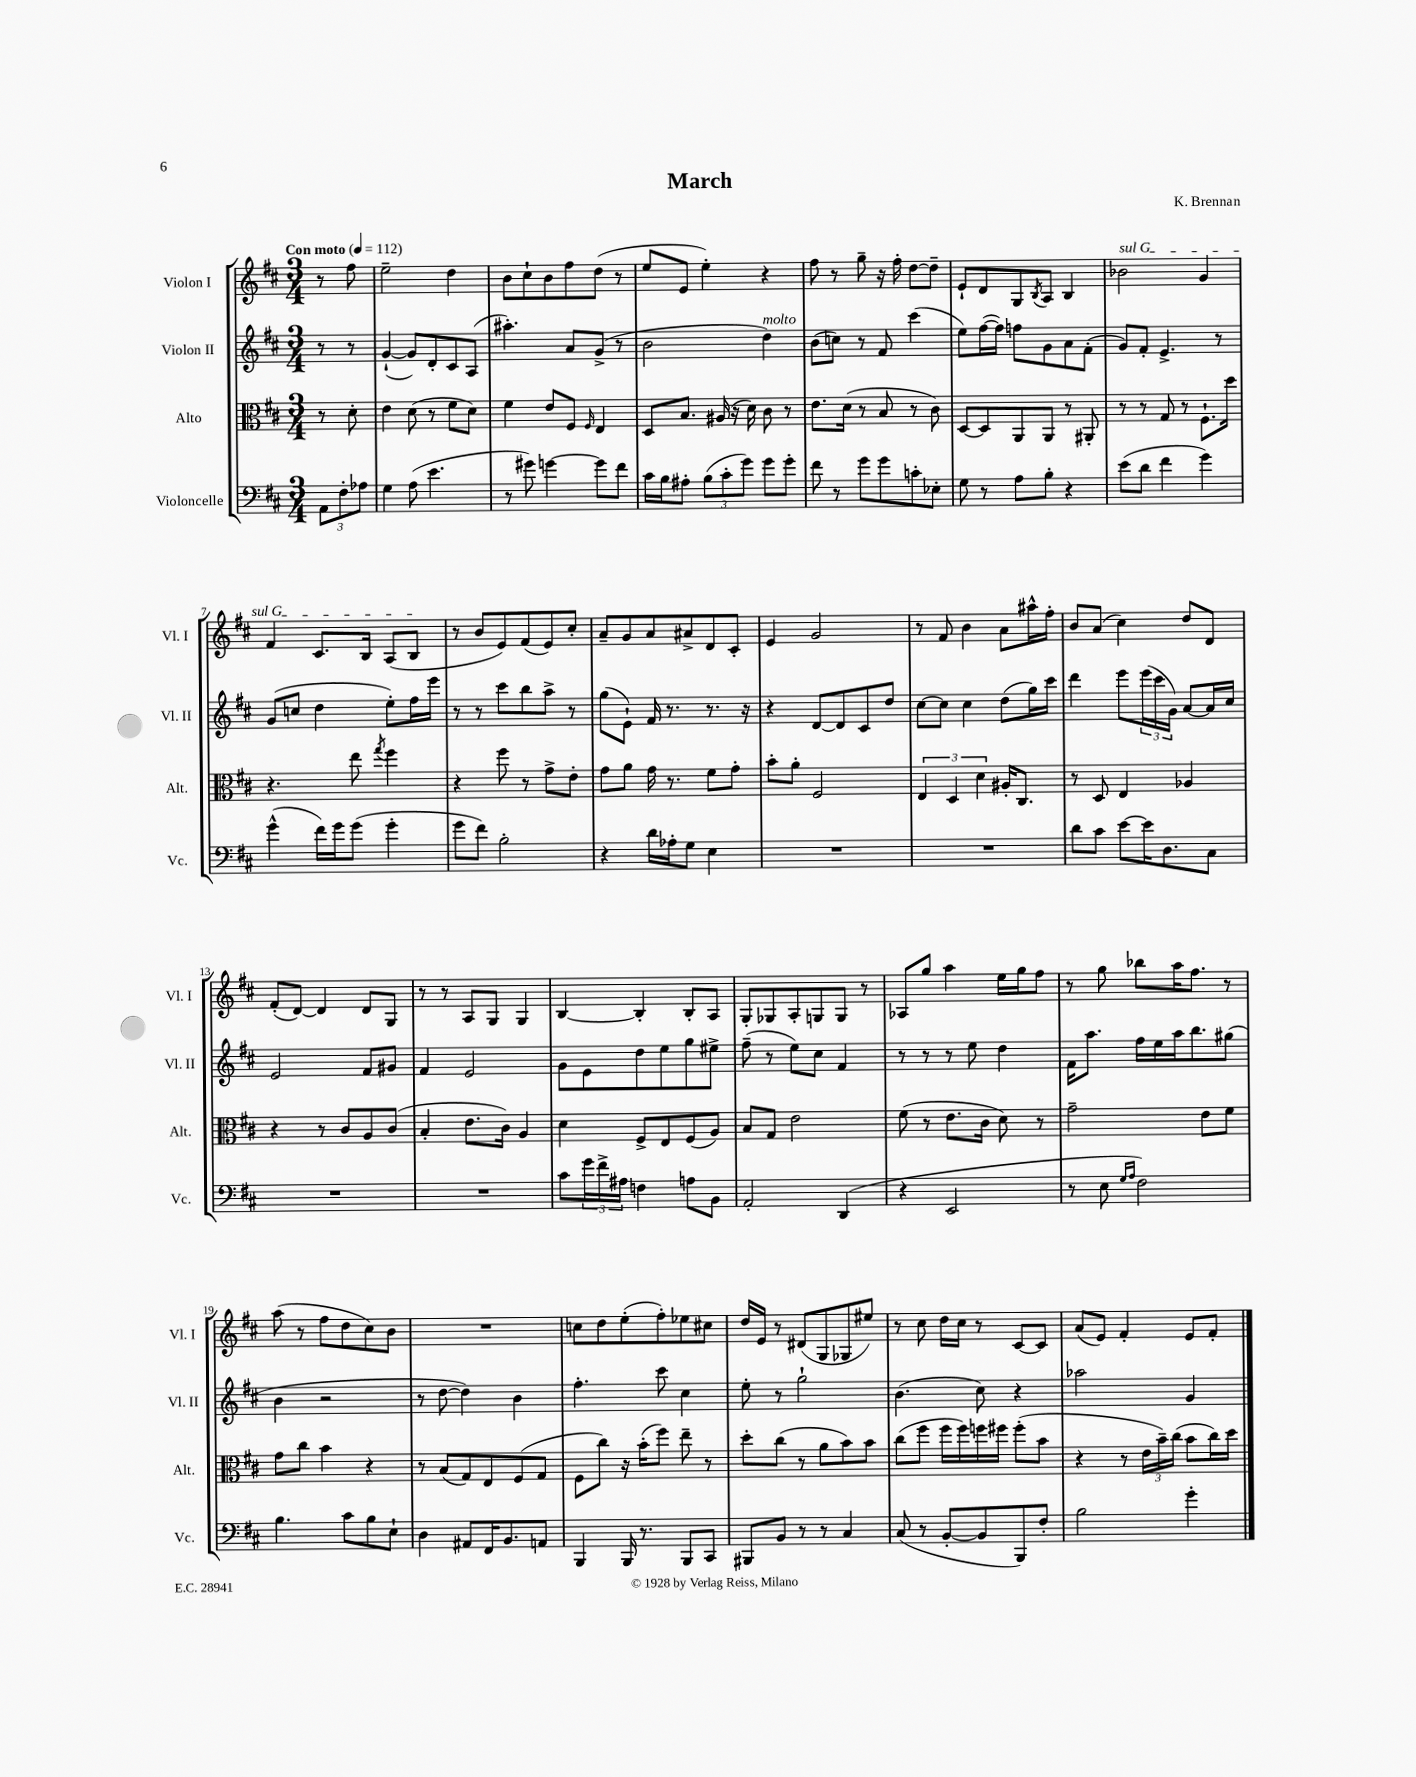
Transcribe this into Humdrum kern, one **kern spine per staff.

**kern	**kern	**kern	**kern
*part4	*part3	*part2	*part1
*staff4	*staff3	*staff2	*staff1
*I"Violoncelle	*I"Alto	*I"Violon II	*I"Violon I
*I'Vc.	*I'Alt.	*I'Vl. II	*I'Vl. I
*clefF4	*clefC3	*clefG2	*clefG2
*k[f#c#]	*k[f#c#]	*k[f#c#]	*k[f#c#]
*M3/4	*M3/4	*M3/4	*M3/4
*MM112	*MM112	*MM112	*MM112
=	=	=	=
!	!	!	!LO:TX:a:B:t=Con moto
12AA\L	8r	8r	8r
12F#'\	.	.	.
.	8d'\	8r	8ff#\
12A-X\J	.	.	.
=1	=1	=1	=1
4G\	4e\	([4g`/	2ee~\
(8A\	(8d\	8g/L])	.
4.e\	8r	8d'/	.
.	8f#\L	8c#/	4dd\
.	8d\J)	(8A/J	.
=2	=2	=2	=2
8r	4f#\	4.aa#X'\)	8b\L
8g#X\)	.	.	8cc#`\
[4gn\	8e/L	.	8b\
.	8F#/J	8a/L	8ff#\
.	16qqF#/	.	.
8g\L]	4E/	(8g^/J	(8dd\J
8f#\J	.	8r	8r
=3	=3	=3	=3
16c#\LL	8D/L	2b\	8ee/L
16B\J	.	.	.
8A#X'\J	8.B/J	.	8e/J
(12B\L	.	.	4ee'\)
.	(16A#X/	.	.
12c#'\	.	.	.
.	16r	.	.
12g\J)	.	.	.
.	16d\)	.	.
!	!	!LO:TX:a:i:t=molto	!
8g\L	8c#\	4dd\)	4r
8g'\J	8r	.	.
=4	=4	=4	=4
8f#\	8.e\L	(8b\L	8ff#\
8r	.	8ccn\J)	8r
.	(16d\Jk	.	.
8g\L	8r	8r	8gg~\
8g\	8B/	8f#/	16r
.	.	.	16ff#'\
8cn'\	8r	(4ccc#\	[8dd\L
8E-X'\J	8c#\)	.	8dd~\J]
=5	=5	=5	=5
8G\	[8D/L	8ee\L)	8e`/L
8r	8D/]	([16ff#\L	8d/
.	.	16ff#\JJ])	.
8A\L	8AA/	8ffn\L	8G/
.	.	.	8qB/
8B'\J	8AA/J	8g\	8A/J
4r	8r	8a\	4B/
.	8AA#X'/	(8f#'\J	.
=6	=6	=6	=6
!	!	!	!LO:TX:a:i:t=sul G
(8e\L	8r	8g/L)	2b-X\
8d\J	8r	8f#'/J	.
4f#\	8G/	4.e^/	.
.	8r	.	.
4g\)	8.F#`\L	.	4g/
.	.	8r	.
.	16dd\Jk	.	.
!!LO:LB:g=z
=7	=7	=7	=7
(4g^^\	4.r	(8g/L	4f#/
.	.	8ccn/J	.
16f#\LL)	.	4dd\	8.c#/L
16g\J	.	.	.
(8g\J	8ee\	.	.
.	.	.	16B/Jk
.	8qgg/	.	.
4g'\	4ff#\	8ee'\L)	(8A/L
.	.	16ff#\L	8B/J
.	.	16eee\JJ	.
=8	=8	=8	=8
8g\L	4r	8r	8r
8f#\J)	.	8r	8b/L
2B'\	8ff#\	8ccc#\L	8e/)
.	8r	8bb\	(8f#/
.	8g^\L	8aa^\J	8e/)
.	8e'\J	8r	8cc#'/J
=9	=9	=9	=9
4r	8g\L	(8gg\L	8a~/L
.	8a\J	8e`\J)	8g/
16d\LL	16g\	16f#/	8a/
16A-X'\J	8.r	8.r	.
8G\J	.	.	8a#X^/
4E\	8f#\L	8.r	8d/
.	8g'\J	.	8c#'/J
.	.	16r	.
=10	=10	=10	=10
2.r	8b'\L	4r	4e/
.	8a'\J	.	.
.	2F#/	[8d/L	2g/
.	.	8d/]	.
.	.	8c#/	.
.	.	8dd/J	.
=11	=11	=11	=11
2.r	6E/	[8cc#\L	8r
.	.	8cc#\J]	8f#/
.	6D/	.	.
.	.	4cc#\	4b\
.	6d\	.	.
.	16A#X'/KL	(8dd\L	8a\L
.	8.C#/J	.	.
.	.	16gg\L)	16aa#X^^\L
.	.	16ccc#\JJ	16ff#'\JJ
=12	=12	=12	=12
8d\L	8r	4ddd\	8b/L
8c#\J	8D/	.	(8a/J
[8e\L	4E/	8eee\L	4cc#\)
16e\K]	.	(24eee\L	.
.	.	24ccc#\	.
8.D\	.	.	.
.	.	24g\JJ)	.
.	4A-X/	[8a/L	8dd/L
8C#\J	.	16a/L]	8d/J
.	.	16cc#/JJ	.
!!LO:LB:g=z
=13	=13	=13	=13
2.r	4r	2e/	(8f#'/L
.	.	.	[8d/J)
.	8r	.	4d/]
.	8c#/L	.	.
.	8A/	8f#/L	8d/L
.	(8c#/J	8g#X/J	8G/J
=14	=14	=14	=14
2.r	4B'/	4f#/	8r
.	.	.	8r
.	8.e\L	2e/	8A/L
.	.	.	8G/J
.	16c#\Jk)	.	.
.	4A/	.	4G/
=15	=15	=15	=15
8c#\L	4d\	8g\L	[4B/
24g\L	.	8e\	.
24f#^\	.	.	.
24A#X\JJ	.	.	.
4Fn\	8F#^/L	8dd\	4B'/]
.	8E/	8ee\	.
8An\L	(8F#/	8gg\	8B'/L
8BB\J	8A/J)	8ee#X^\J	8A/J
=16	=16	=16	=16
2AA'/	8B/L	(8ff#~\	8G'/L
.	8G/J	8r	8G-X/
.	2e\	8ee\L)	8A'/
.	.	8cc#\J	8Gn/
(4DD/	.	4f#/	8G/J
.	.	.	8r
=17	=17	=17	=17
4r	(8f#\	8r	8A-X/L
.	8r	8r	8gg/J
2EE/	8.e\L	8r	4aa\
.	.	8ee\	.
.	16c#\Jk	.	.
.	8d\)	4dd\	16ee\LL
.	.	.	16gg\J
.	8r	.	8ff#\J
=18	=18	=18	=18
8r	2g~\	16f#\KL	8r
.	.	8.aa\J	.
8E\	.	.	8gg\
16qqG/LL	.	.	.
16qqA/JJ	.	.	.
2F#\)	.	16ff#\LL	8bb-X\L
.	.	16ee\	.
.	.	16aa\J	16aa\K
.	.	8.bb\	8.ff#\J
.	8e\L	.	.
.	8f#\J	(8gg#X\J	8r
!!LO:LB:g=z
=19	=19	=19	=19
4.B\	8g\L	4b\	(8aa\
.	8cc#\J	.	8r
.	4b\	2r	8ff#\L
8c#\L	.	.	8dd\
8B\	4r	.	8cc#\)
8E`\J	.	.	8b\J
=20	=20	=20	=20
4D\	8r	8r	2.r
.	(8B/L	[8dd\	.
8AA#X/L	8G/)	4dd\])	.
16FF#/K	8E/	.	.
8.BB/	.	.	.
.	(8F#/	4b\	.
8AAn/J	8G/J	.	.
=21	=21	=21	=21
4BBB/	8F#\L	4.ff#'\	8ccn\L
.	8cc#\J)	.	8dd\
16BBB/	16r	.	(8ee'\
8.r	(16b'\KL	.	.
.	8ff#\J)	8ccc#\	8ff#'\)
8BBB/L	8ee~\	4cc#\	8ee-X\
8CC#/J	8r	.	8cc#X\J
=22	=22	=22	=22
8BBB#X/L	8dd'\L	8ee'\	16dd/LL
.	.	.	16e/JJ
8BB/J	(8cc#\J	8r	8r
8r	8r	2gg`\	(8d#X/L
8r	8a\L	.	8G/
4C#/	8b\)	.	8G-X/
.	8b\J	.	8ee#X/J)
=23	=23	=23	=23
(8C#/	(8cc#\L	(4.b\	8r
8r	8ff#\J	.	8cc#\
[8BB'/L	16ff#\LL	.	16dd\LL
.	16ff#\)	.	16cc#\JJ
8BB/]	16ffn\	8cc#\)	8r
.	16ff#X\JJ	.	.
8BBB/)	(8ff#'\L	4r	[8c#/L
8F#'/J	8b\J	.	8c#/J]
=24	=24	=24	=24
2B\	4r	2aa-X\	(8a/L
.	.	.	8e/J)
.	8r	.	4f#'/
.	24e\LL	.	.
.	24b~\)	.	.
.	(24cc#\JJ	.	.
4g'\	8b\L	4g/	8e/L
.	16cc#\L)	.	8f#'/J
.	16dd\JJ	.	.
==	==	==	==
*-	*-	*-	*-
